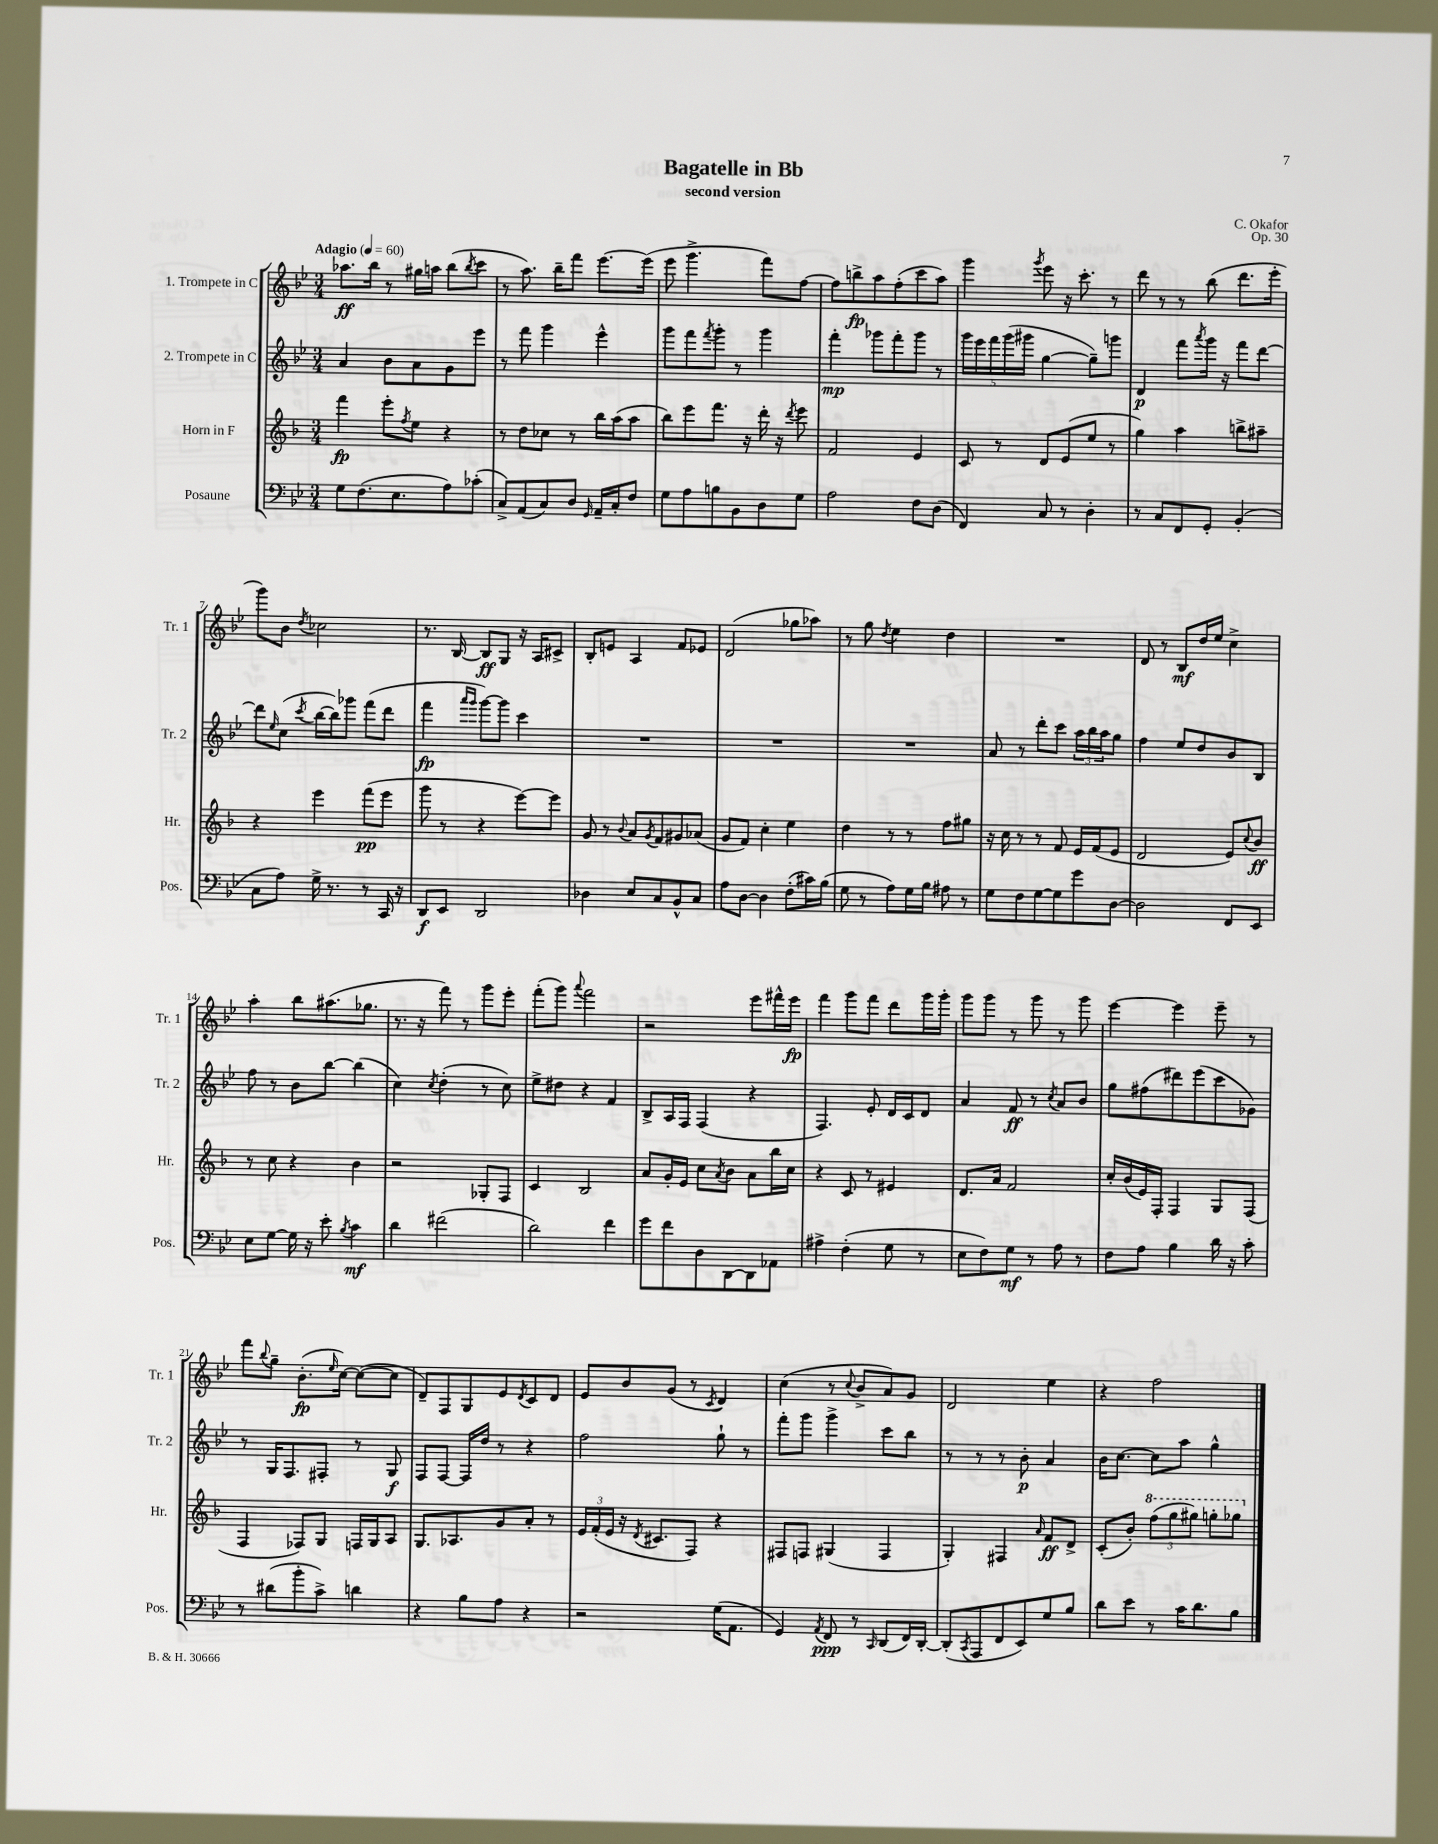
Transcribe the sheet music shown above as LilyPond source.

\header { title = "Bagatelle in Bb" composer = "C. Okafor" subtitle = "second version" opus = "Op. 30" }
<<
\new StaffGroup <<
\new Staff = "s0" \with { instrumentName = "1. Trompete in C" shortInstrumentName = "Tr. 1" } {
    \clef treble \key bes \major \numericTimeSignature \time 3/4 \tempo "Adagio" 4 = 60
    aes''8.\ff bes''16 r8 gis''16 a''16 bes''8( \acciaccatura { bes''8 } c'''8 |
    r8 a''8.) bes''16-- f'''8 ees'''8.~ ees'''16( |
    ees'''8 g'''4.-> f'''8) f''8~ |
    f''8 b''8->\fp a''8 f''8-.( c'''8 a''8) |
    g'''4 \acciaccatura { g'''8 } ees'''8 r16 c'''8.-. r8 |
    d'''8 r8 r8 bes''8( d'''8. ees'''16-. |
    g'''8) bes'8 \acciaccatura { d''8 } ces''2 |
    r8. bes16~ bes8\ff g8 r16 a16 cis'8-> |
    bes8-. e'8 a4 f'8 ees'8 |
    d'2( ges''8 aes''8) |
    r8 g''8 \acciaccatura { d''8 } ees''4 d''4 |
    R2. |
    d'8 r8 bes8\mf d''16 ees''16 c''4-> |
    a''4-. bes''8 ais''8.( ges''8. |
    r8. r16 f'''8) r8 g'''8 ees'''8-. |
    f'''8-.( g'''8) \appoggiatura { a'''8 } f'''2 |
    r2 ees'''8 fis'''16-^ ees'''16\fp |
    f'''4 g'''8 f'''8 d'''8 g'''16 g'''16-. |
    g'''8 g'''8 r8 g'''8 r8 g'''8 |
    ees'''4~ ees'''4 ees'''8-- r8 |
    f'''8 \appoggiatura { bes''8 } g''8-- bes'8.-.\fp( \grace { ees''16 } c''16~) c''8~( c''8 |
    d'8--) f8 g8 ees'8 \acciaccatura { d'8 } c'8 d'8 |
    ees'8 bes'8 g'8( r8 \acciaccatura { c'8 } d'4) |
    c''4( r8 \appoggiatura { c''8 } bes'8-> a'8) g'8 |
    d'2 ees''4 |
    r4 f''2 \bar "|." |
}
\new Staff = "s1" \with { instrumentName = "2. Trompete in C" shortInstrumentName = "Tr. 2" } {
    \clef treble \key bes \major \numericTimeSignature \time 3/4
    a'4 bes'8 a'8 g'8 ees'''8 |
    r8 f'''8 g'''4 ees'''4-^ |
    g'''8 f'''8 \acciaccatura { f'''8 } g'''8-. r8 g'''4 |
    f'''4-.\mp ges'''8 f'''8-. ges'''8 r8 |
    \tuplet 5/4 { g'''16 ees'''16 f'''16 g'''16( gis'''16 } g''4~ g''8--) g'''8 |
    d'4\p f'''8 \acciaccatura { a'''8 } g'''16 r16 f'''8 d'''8~ |
    d'''8 \grace { ees''16 } c''8( \acciaccatura { c'''8 } bes''16~ bes''16) ges'''8 f'''8( d'''8 |
    f'''4\fp \grace { a'''16 g'''16 } g'''8~) g'''8 c'''4 |
    R2. |
    R2. |
    R2. |
    a'8 r8 d'''8-. c'''8 \tuplet 3/2 { a''16 bes''16 a''16 } g''8 |
    f''4 ees''8 d''8 bes'8 bes8 |
    f''8 r8 bes'8 bes''8~ bes''4( |
    c''4) \acciaccatura { c''8 } d''4-.( r8 c''8) |
    ees''8-> dis''8 r4 f'4 |
    bes8-> a16 f16 f4( r4 |
    f4.) ees'8-. d'16 c'16 d'8 |
    a'4 f'8\ff r8 \acciaccatura { c''8 } a'8 bes'8 |
    g''8 fis''8( dis'''8) ees'''8( c'''8 ges'8) |
    r8 g16 f8. fis8-. r8 g8\f |
    f8 f8~ f16 d''16 r8 r4 |
    f''2 g''8-! r8 |
    f'''8-. g'''8 g'''4-> c'''8 bes''8 |
    r8 r8 r8 bes'8-.\p a'4 |
    bes'16 c''8.~ c''8 a''8 g''4-^ \bar "|." |
}
\new Staff = "s2" \with { instrumentName = "Horn in F" shortInstrumentName = "Hr." } {
    \clef treble \key f \major \numericTimeSignature \time 3/4
    f'''4\fp e'''8-. \acciaccatura { f''8 } e''8 r4 |
    r8 d''8 ces''8 r8 bes''16 a''16( a''8 |
    bes''8) e'''8 f'''8. r16 d'''16-. r16 \acciaccatura { d'''8 } e'''8 |
    f'2 e'4 |
    c'8 r8 d'8 e'8( e''8 r8 |
    g''4) a''4 b''8-> ais''8-- |
    r4 e'''4 f'''8\pp( e'''8 |
    g'''8 r8 r4 e'''8~) e'''8 |
    g'8 r8 \appoggiatura { bes'8 } a'8 \acciaccatura { g'8 } f'8 gis'8 aes'8( |
    g'8 f'8) c''4-. e''4 |
    d''4 r8 r8 f''8 gis''8 |
    r16 c''16 r8 r8 f'8 e'16 f'16( e'8 |
    d'2 e'8) \appoggiatura { c''8 } bes'8\ff |
    r8 c''8 r4 bes'4 |
    r2 ges8-. f8 |
    c'4 bes2 |
    a'8 g'16-. e'16 c''8 \acciaccatura { a'8 } bes'8 a'8 bes''16 c''16 |
    r4 c'8 r8 eis'4 |
    d'8. a'16 f'2 |
    c''16-. bes'16( e'16) f16-. f4 g8 f8( |
    f4 fes8) g8 f16 g16 a8 |
    g8. aes8. g'8 a'8-. r8 |
    \tuplet 3/2 { e'16 f'16-.( e'16 } r16 \acciaccatura { d'8 } cis'8. f8) r4 |
    fis8 f8 gis4( f4 |
    g4-.) fis4 \grace { a'16 } f'8\ff d'8-> |
    c'8-.( bes'8-.) \tuplet 3/2 { \ottava #1 f'''8( g'''8 gis'''8) } g'''8-. ges'''8 \ottava #0 \bar "|." |
}
\new Staff = "s3" \with { instrumentName = "Posaune" shortInstrumentName = "Pos." } {
    \clef bass \key bes \major \numericTimeSignature \time 3/4
    g8 f8.( ees8. a8) ces'8-.( |
    c8->) a,8( c8) d8 \grace { g,16 } a,16-- c16-. f8 |
    g8 a8 b8 bes,8 d8 g8 |
    a2 f8 d8( |
    f,4) c8 r8 d4-. |
    r8 c8 f,8 g,8-. bes,4-.( |
    c8 a8) g16-> r8. r8 c,16 r16 |
    d,8\f ees,8 d,2 |
    des4 ees8 c8 bes,8-^ c8 |
    a8 d8~ d4 f8-.( cis'16) bes16( |
    g8 r8 a8) g16 bes16 ais8 r8 |
    g8 f8 g8~ g8 g'8 d8~ |
    d2 f,8 ees,8 |
    ees8 g8~ g16 r16 ees'8-. \acciaccatura { bes8 } c'4\mf |
    d'4 fis'2( |
    d'2) f'4 |
    g'8 f'8 d8 d,8~ d,8 aes,8 |
    ais4-> f4-.( g8 r8 |
    ees8 f8) g8\mf r8 a8 r8 |
    f8 a8 bes4 d'16 r16 c'8-. |
    r8 dis'8( bes'8-. c'8->) d'4 |
    r4 bes8 a8 r4 |
    r2 g16( a,8. |
    g,4) \acciaccatura { a,8 } f,8\ppp r8 \grace { c,16 } d,8( f,16) d,16~-. |
    d,8-.( \acciaccatura { c,8 } a,,8 f,8 ees,8) g8 bes8 |
    d'8 ees'8 r8 c'16 d'8. bes8 \bar "|." |
}
>>
>>
